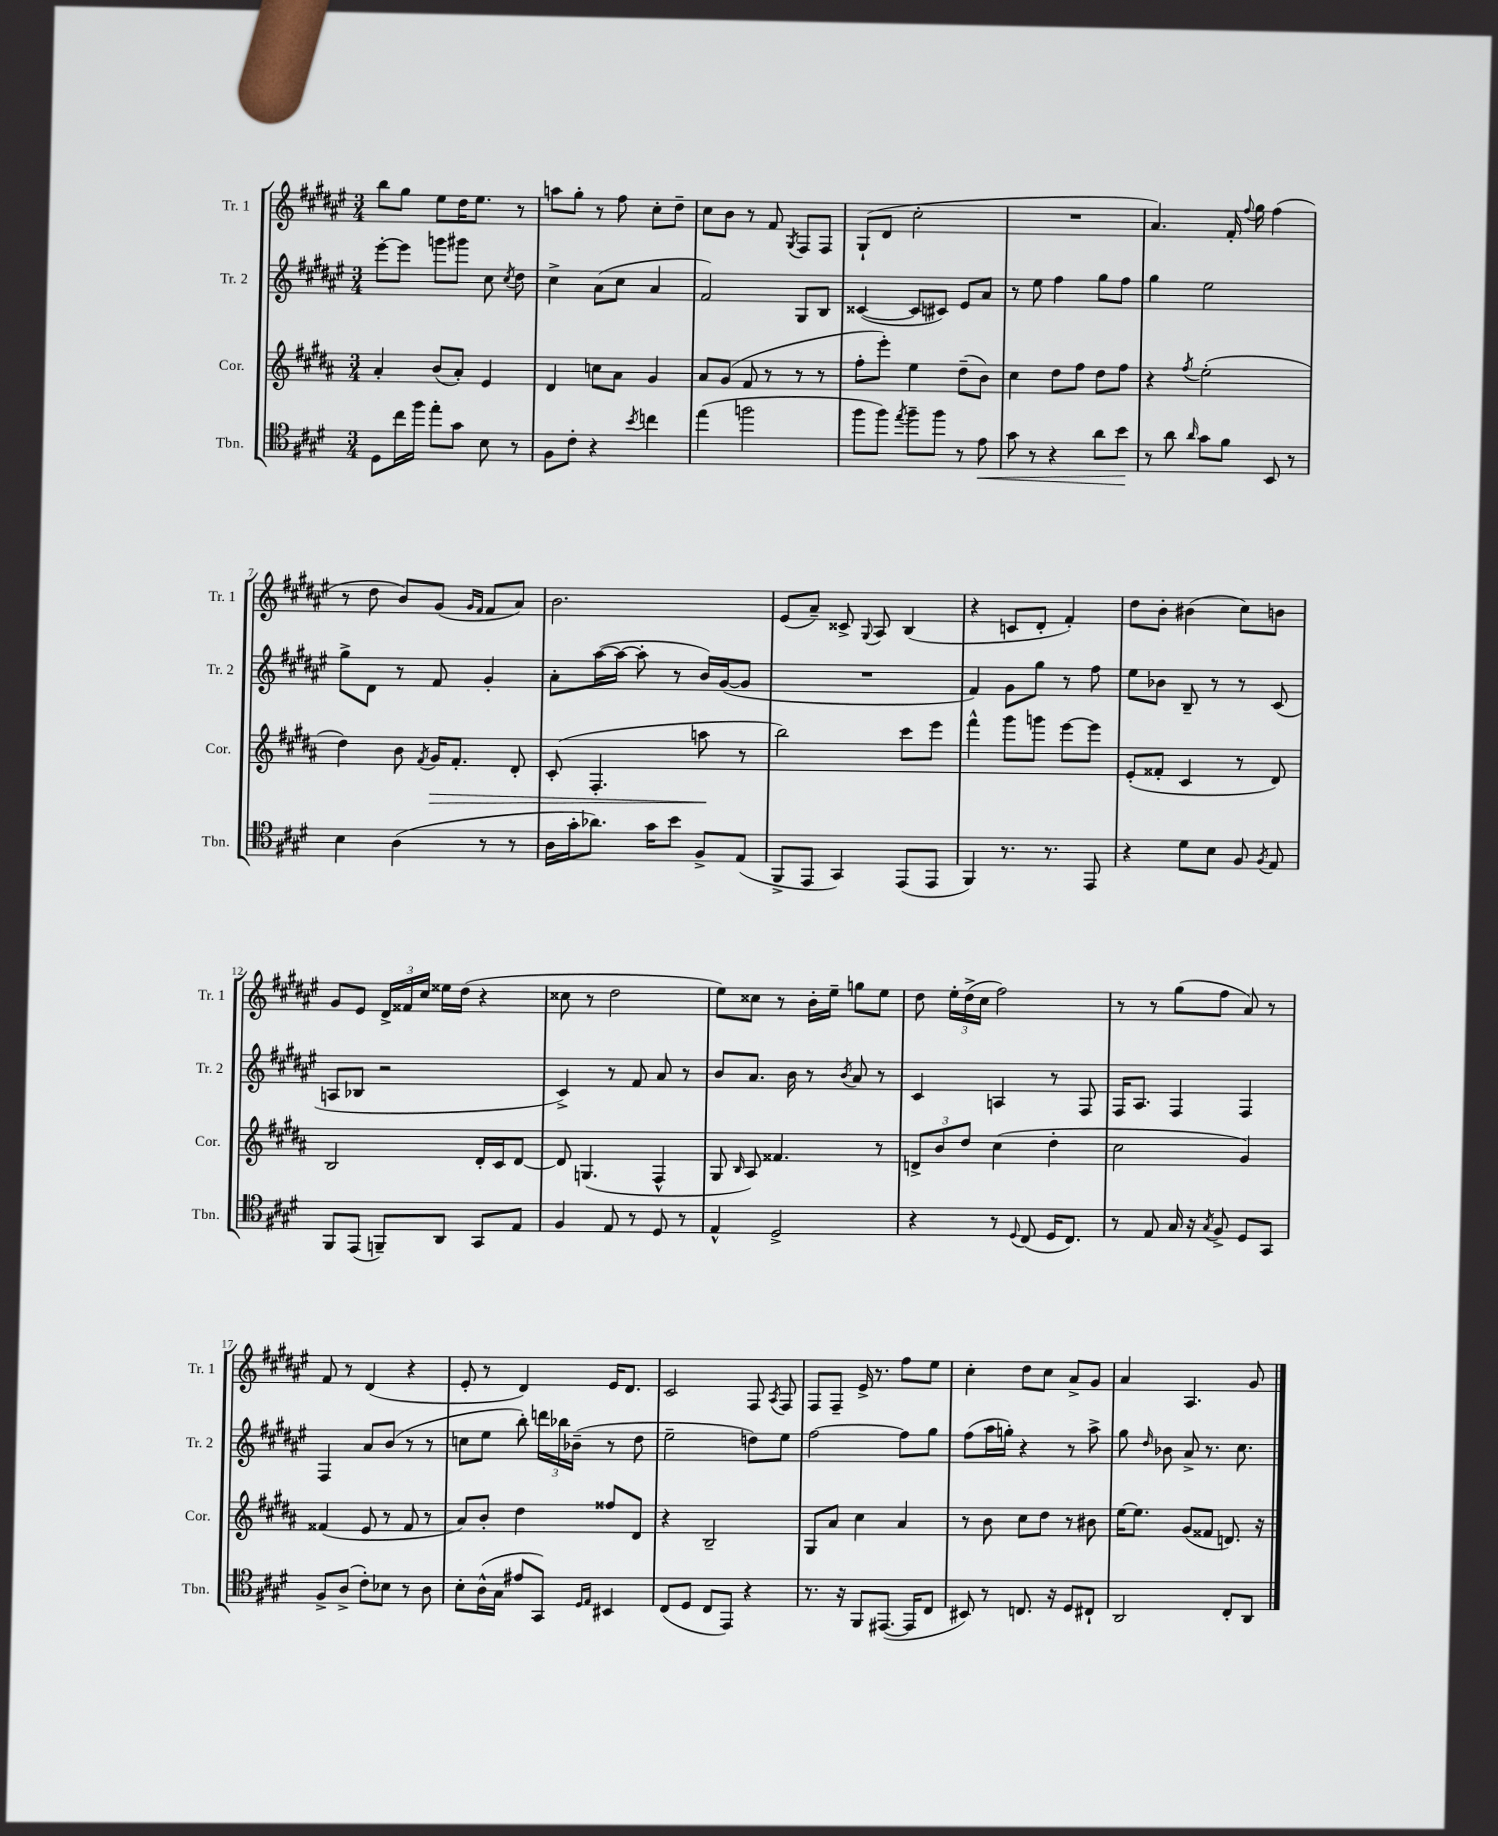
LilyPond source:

<<
\new StaffGroup <<
\new Staff = "s0" \with { instrumentName = "Tr. 1" shortInstrumentName = "Tr. 1" } {
    \clef treble \key fis \major \numericTimeSignature \time 3/4
    \autoBeamOff b''8[ gis''8] eis''8[ dis''16 eis''8.] r8 |
    a''8[ gis''8]-. r8 fis''8 cis''8[-. dis''8]-- |
    cis''8[ b'8] r8 fis'8 \acciaccatura { gis8 } fis8[ fis8] |
    gis8[-!( dis'8] cis''2-. |
    R2. |
    ais'4.) fis'16-. \appoggiatura { fis''8 } gis''16 fis''4( |
    r8 dis''8 b'8[) gis'8]( \grace { gis'16[ fis'16] } fis'8[ ais'8]) |
    b'2. |
    eis'8[( ais'8]--) cisis'8-> \appoggiatura { gis8 } ais8 b4( |
    r4 c'8[ dis'8]-. fis'4-.) |
    dis''8[ b'8]-. bis'4( cis''8[) b'8] |
    gis'8[ eis'8] \tuplet 3/2 { dis'16[-> fisis'16 cis''16] } eisis''16[ dis''16]( r4 |
    cisis''8 r8 dis''2 |
    eis''8[) cisis''8] r8 b'16[-. eis''16]-- g''8[ eis''8] |
    dis''8 \tuplet 3/2 { eis''16[-. dis''16->( cis''16] } fis''2) |
    r8 r8 gis''8[( fis''8] ais'8) r8 |
    fis'8 r8 dis'4( r4 |
    eis'8-. r8 dis'4) eis'16[ dis'8.] |
    cis'2 fis8 \acciaccatura { ais8 } fis8 |
    fis8[ fis8]-- eis'16-> r8. fis''8[ eis''8] |
    cis''4-. dis''8[ cis''8] ais'8[-> gis'8] |
    ais'4 ais4. gis'8 \bar "|." |
}
\new Staff = "s1" \with { instrumentName = "Tr. 2" shortInstrumentName = "Tr. 2" } {
    \clef treble \key fis \major \numericTimeSignature \time 3/4
    \autoBeamOff eis'''8[~-. eis'''8] g'''8[ gis'''8] cis''8 \acciaccatura { cis''8 } dis''8 |
    cis''4-> ais'8[( cis''8] ais'4 |
    fis'2) gis8[ b8] |
    cisis'4~( cisis'8[ cis'8]) eis'8[ ais'8] |
    r8 eis''8 fis''4 gis''8[ fis''8] |
    gis''4 eis''2 |
    gis''8[-> dis'8] r8 fis'8 gis'4-. |
    ais'8[-. ais''16~( ais''16]~ ais''8-. r8 b'16[) gis'16~( gis'8] |
    R2. |
    fis'4) gis'8[ gis''8] r8 fis''8 |
    eis''8[ bes'8] b8-- r8 r8 cis'8( |
    a8[ bes8] r2 |
    cis'4->) r8 fis'8 ais'8 r8 |
    b'8[ ais'8.] b'16 r8 \acciaccatura { b'8 } ais'8 r8 |
    cis'4 a4 r8 fis8 |
    fis16[ ais8.] fis4 fis4 |
    fis4 ais'8[ b'8]( r8 r8 |
    c''8[ eis''8] b''8-.) \tuplet 3/2 { d'''16[ bes''16 bes'16]--( } r8 dis''8 |
    eis''2-- d''8[) eis''8] |
    fis''2~ fis''8[ gis''8] |
    fis''8[( ais''16 g''16]-.) r4 r8 ais''8-> |
    gis''8 \grace { dis''16 } bes'8 ais'8-> r8. cis''8. \bar "|." |
}
\new Staff = "s2" \with { instrumentName = "Cor." shortInstrumentName = "Cor." } {
    \clef treble \key b \major \numericTimeSignature \time 3/4
    \autoBeamOff ais'4-. b'8[( ais'8]-.) e'4 |
    dis'4 c''8[ ais'8] gis'4 |
    ais'8[ gis'8]( fis'8 r8 r8 r8 |
    fis''8[-. e'''8]-.) e''4 dis''8[--( b'8]) |
    cis''4 dis''8[ fis''8] dis''8[ fis''8] |
    r4 \acciaccatura { fis''8 } e''2-.( |
    dis''4) b'8 \acciaccatura { fis'8 } gis'16[\> fis'8.]-. dis'8-. |
    cis'8-.( fis4.-. a''8\! r8 |
    b''2) cis'''8[ e'''8] |
    fis'''4-^ gis'''8[ g'''8] e'''8[~ e'''8] |
    e'8[-.( fisis'8]-. cis'4 r8 dis'8) |
    b2 dis'16[-. cis'16 dis'8]~ |
    dis'8 g4.( fis4-^ |
    gis8 \grace { b16 } ais8) fisis'4. r8 |
    \tuplet 3/2 { d'8[-> b'8 dis''8] } cis''4( dis''4-. |
    cis''2 gis'4) |
    fisis'4( e'8 r8 fisis'8 r8 |
    ais'8[) b'8]-. dis''4 fisis''8[ dis'8] |
    r4 b2-- |
    gis8[ ais'8] cis''4 ais'4 |
    r8 b'8 cis''8[ dis''8] r8 bis'8 |
    e''16[~ e''8.] gis'8[( fisis'8] d'8.) r16 \bar "|." |
}
\new Staff = "s3" \with { instrumentName = "Tbn." shortInstrumentName = "Tbn." } {
    \clef tenor \key e \major \numericTimeSignature \time 3/4
    \autoBeamOff dis8[ cis''16 fis''16] e''8[-. gis'8] b8 r8 |
    fis8[ cis'8]-. r4 \acciaccatura { b'8 } c''4 |
    e''4( f''2 |
    fis''8[ fis''8]) \acciaccatura { e''8 } fis''8[-- fis''8] r8 e'8\< |
    gis'8 r8 r4 a'8[ b'8]\! |
    r8 a'8 \grace { a'16 } gis'8[ fis'8] b,8 r8 |
    b4 a4( r8 r8 |
    a16[ gis'16-. aes'8.]) gis'16[ b'8] fis8[-> e8]( |
    fis,8[-> e,8] gis,4) e,8[( e,8] |
    fis,4) r8. r8. e,8 |
    r4 dis'8[ b8] fis8 \acciaccatura { fis8 } e8 |
    fis,8[ e,8]( f,8[--) a,8] gis,8[ e8] |
    fis4 e8 r8 dis8 r8 |
    e4-^ dis2-> |
    r4 r8 \appoggiatura { dis8 } cis8( dis16[ cis8.]) |
    r8 e8 gis16 r16 \acciaccatura { gis8 } fis8-> dis8[ gis,8] |
    fis8[-> a8]->( cis'8[-.) bes8] r8 a8 |
    b8[-. a16-^( gis16] eis'8[ gis,8]) \grace { dis16[ e16] } bis,4 |
    cis8[( dis8] cis8[ e,8]) r4 |
    r8. r16 fis,8[ eis,8.]~( eis,16[ cis8] |
    bis,8) r8 c8. r16 dis8[ cis8]-! |
    a,2 cis8[-. a,8] \bar "|." |
}
>>
>>
